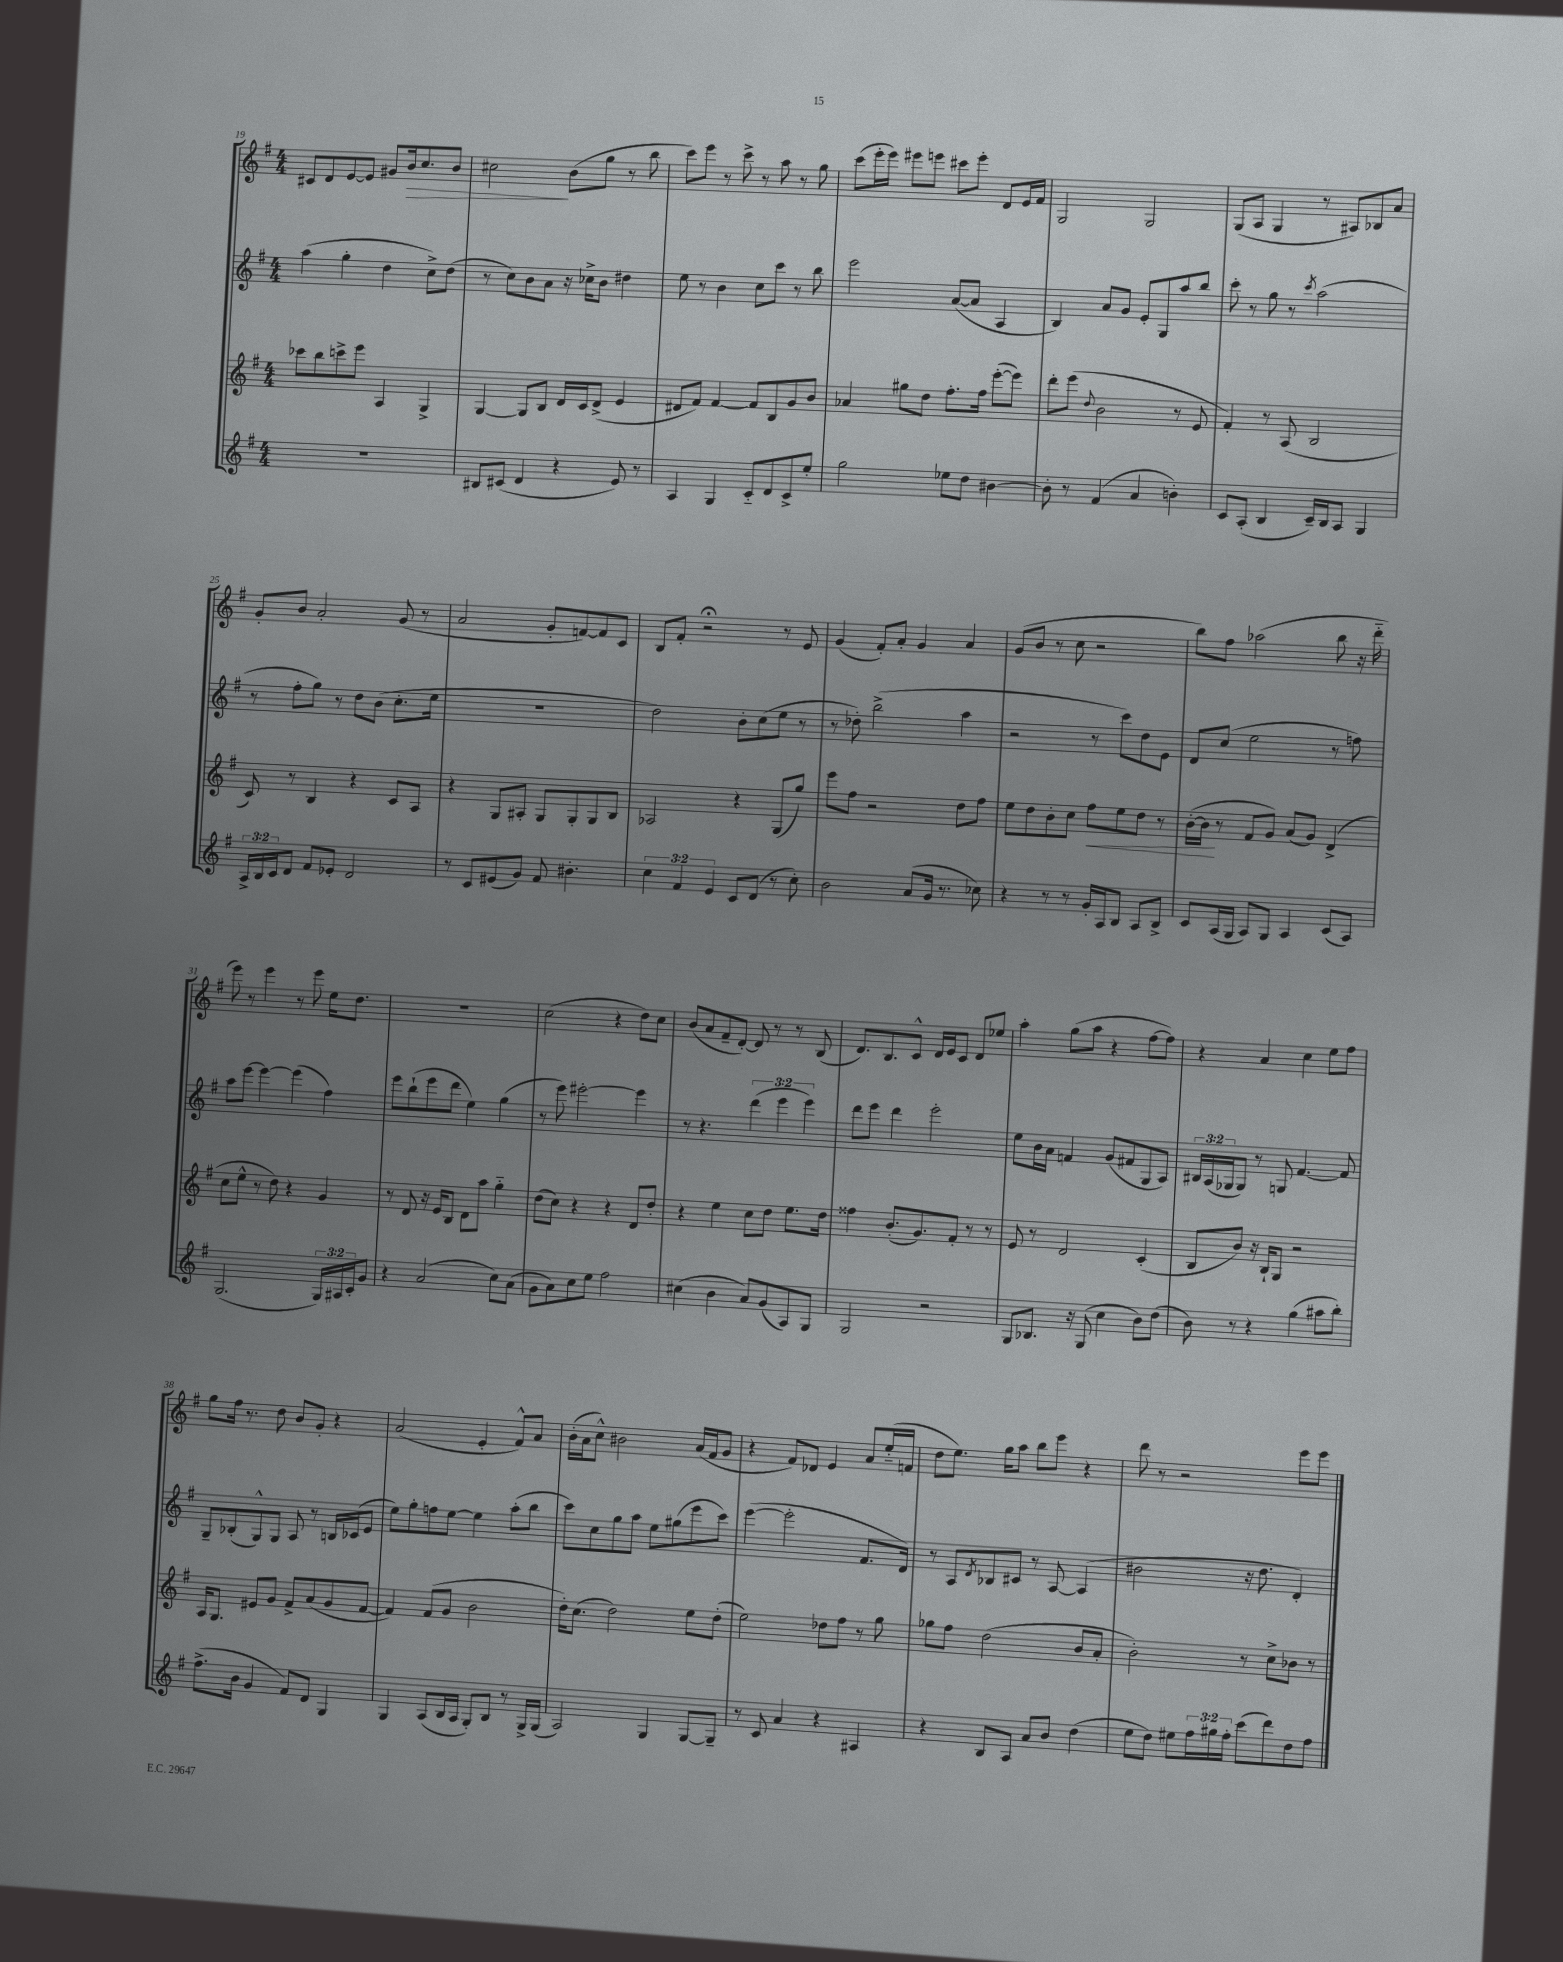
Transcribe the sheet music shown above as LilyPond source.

<<
\new StaffGroup <<
\new Staff = "s0" {
    \clef treble \key g \major \numericTimeSignature \time 4/4
    cis'8 d'8 e'8~ e'8 gis'8 b'16\> c''8. b'8 |
    cis''2\! b'8( g''8 r8 b''8 |
    c'''8) e'''8 r8 c'''8-> r8 a''8 r8 g''8 |
    c'''8( e'''16-. e'''16) eis'''8 e'''8 cis'''8 e'''8-. d'8 e'16 fis'16 |
    g2 g2 |
    g8( a8 g4 r8 ais8) bes8 a'8 |
    g'8-. b'8 a'2-. g'8( r8 |
    a'2 g'8-. f'8~) f'8 c'8 |
    b8 fis'8-. r2\fermata r8 e'8 |
    g'4( fis'8-.) a'8-. g'4 a'4 |
    g'8( b'8 r8 c''8 r2 |
    b''8) fis''8 aes''2( b''8 r16 d'''16-_ |
    e'''8) r8 e'''4 r8 e'''8 e''16 d''8. |
    R1 |
    c''2( r4 d''8) c''8 |
    b'8( a'8 fis'8-- d'8~-.) d'8 r8 r8 b8( |
    d'8.) b8. c'8-^ d'16 e'16 c'8 d'8 ees''8 |
    a''4-. g''8( a''8 r4 fis''8~ fis''8) |
    r4 a'4 c''4 e''8 fis''8 |
    g''8 fis''16 r8. d''8 b'8 g'8-. r4 |
    a'2( e'4-. fis'8-^) a'8 |
    b'16-.( a'16 c''8-^) bis'2 a'16( fis'16 g'8 |
    r4 fis'8) des'8 e'4 a'8 e''16-_( f'16 |
    d''8 e''8.) g''16 a''8 b''8 e'''8 r4 |
    d'''8 r8 r2 e'''8 e'''8 \bar "|." |
}
\new Staff = "s1" {
    \clef treble \key g \major \numericTimeSignature \time 4/4 \override Staff.TupletNumber.text = #tuplet-number::calc-fraction-text
    a''4( g''4-. d''4 c''8->) d''8( |
    r8 c''8) b'8 a'8 r16 ces''16-> b'8 dis''4 |
    e''8 r8 b'4 c''8 c'''8 r8 b''8 |
    e'''2 a'8~( a'8 a4 |
    b4) a'8 g'8 e'8-. g8 a''8 b''8 |
    c'''8-. r8 g''8 r8 \acciaccatura { c'''8 } a''2( |
    r8 fis''8-. g''8) r8 d''8 b'8( c''8.-. e''16 |
    R1 |
    d''2) b'8-. c''8( e''8 r8 |
    r8 des''8-.) b''2->( a''4 |
    r2 r8 c'''8) d''8 e'8 |
    d'8 c''8( e''2 r8 f''8) |
    a''8 e'''8~ e'''4~ e'''4( fis''4) |
    e'''8 b''8-!( e'''8 d'''8 e''4) g''4( |
    r8 e'''8) eis'''2~-. eis'''4 |
    r8 r4. \tuplet 3/2 { d'''4( e'''4 e'''4) } |
    d'''8 e'''8 d'''4 e'''2-. |
    e''8 b'16 a'16 f'4 g'8( fis'8 g8 a8) |
    \tuplet 3/2 { bis16 a16( ges16 } ges8) r8 g8 fis'4.~ fis'8 |
    g8-- bes8-.( g8-^) g8 a8 r8 b16 ces'16( e'8 |
    e''8) g''8-. f''8 e''8~ e''4 a''8-.( b''8 |
    c'''8) c''8 g''8 a''8 e''8 gis''8( e'''8 c'''8) |
    e'''4~( e'''2-. fis'8. d'16) |
    r8 a8 \acciaccatura { d'8 } bes8 cis'8 r8 a8~ a4( |
    bis'2 r16 d''8. d'4-.) \bar "|." |
}
\new Staff = "s2" {
    \clef treble \key g \major \numericTimeSignature \time 4/4
    ces'''8 b''8 c'''8-> e'''8 a4 g4-> |
    g4~ g8 b8 d'16 c'16 d'8->( e'4 |
    dis'8 fis'8) fis'4~ fis'8 b8 g'8 b'8 |
    aes'4 gis''8 d''8 fis''8.-. fis''16 e'''8~-.( e'''8) |
    d'''8-. e'''8( \appoggiatura { d''8 } b'2 r8 e'8 |
    fis'4-.) r8 a8( b2 |
    c'8) r8 b4 r4 c'8 a8 |
    r4 g8 ais8-. g8 g8-. g8 b8 |
    aes2 r4 g8( g''8) |
    e'''8 fis''8 r2 d''8 fis''8 |
    e''8 d''8 b'8-. c''8 fis''8\< e''8 d''8 r8 |
    b'16~-.( b'16\! r8 fis'8 g'8) a'8( g'8) d'4->( |
    c''8 e''8-^ r8 d''8) r4 g'4 |
    r8 d'8 r16 e'16 b8 d'8 a''8 g''4-_ |
    d''8( c''8) r4 r4 d'8 d''8-. |
    r4 e''4 c''8 d''8 e''8. d''16 |
    fisis''4 b'8.-.( g'8.) fis'8-. r8 r8 |
    e'8 r8 d'2 c'4-.( |
    b8 b'8) r16 b16-! g8 r2 |
    a16 g8. eis'8 g'8 fis'8-> a'8( g'8 fis'8~ |
    fis'4) fis'8( g'8 b'2 |
    d''16-.) c''8.( d''2) e''8 d''8-.( |
    e''2) des''8 fis''8 r8 g''8 |
    ges''8 fis''8 d''2( b'8 a'8-. |
    b'2-.) r8 c''8-> bes'8 r8 \bar "|." |
}
\new Staff = "s3" {
    \clef treble \key g \major \numericTimeSignature \time 4/4 \override Staff.TupletNumber.text = #tuplet-number::calc-fraction-text
    R1 |
    bis8 cis'8( d'4 r4 e'8) r8 |
    a4 g4 c'8-_ d'8 c'8-> e''8-. |
    g''2 ees''8 d''8 bis'4~ |
    bis'8-. r8 fis'4( a'4 b'4-.) |
    c'8 a8-.( b4 c'16--) b16 a8 g4 |
    \tuplet 3/2 { a16-> b16 c'16 } d'8 fis'8 ees'8-. d'2 |
    r8 c'8 eis'8( g'8) fis'8 bis'4.-. |
    \tuplet 3/2 { c''4 fis'4 e'4 } c'8 d'8( r8 c''8-.) |
    b'2 a'8( g'16 r8. ces''8) |
    r4 r8 r8 g'16-. a16 b8 a8 b8-> |
    c'8 a16( g16 a8) g8 a4 c'8( a8) |
    g2.( \tuplet 3/2 { g16) ais16 c'16-. } g'8 |
    r4 a'2( c''8) a'8( |
    g'8 a'8) c''8 e''8 fis''2 |
    cis''4( b'4 a'8) g'8( a8) g8 |
    g2 r2 |
    g8 bes8. r16 g8( c''4 b'8) d''8( |
    b'8) r8 r4 g''4( ais''8 b''8-.) |
    fis''8.->( b'16 g'4 fis'8) d'8 g4 |
    g4 a8( b16 a16 g8-.) b8 r8 g16-> g16( |
    a2) g4 g8~ g8-- |
    r8 c'8 a'4 r4 ais4 |
    r4 b8 a8 a'8 b'8 d''4( |
    e''8 d''8) eis''8 \tuplet 3/2 { fis''16 gis''16 fis''16-. } c'''8( d'''8) d''8 fis''8 \bar "|." |
}
>>
>>
\layout { \context { \Score currentBarNumber = #19 } }
